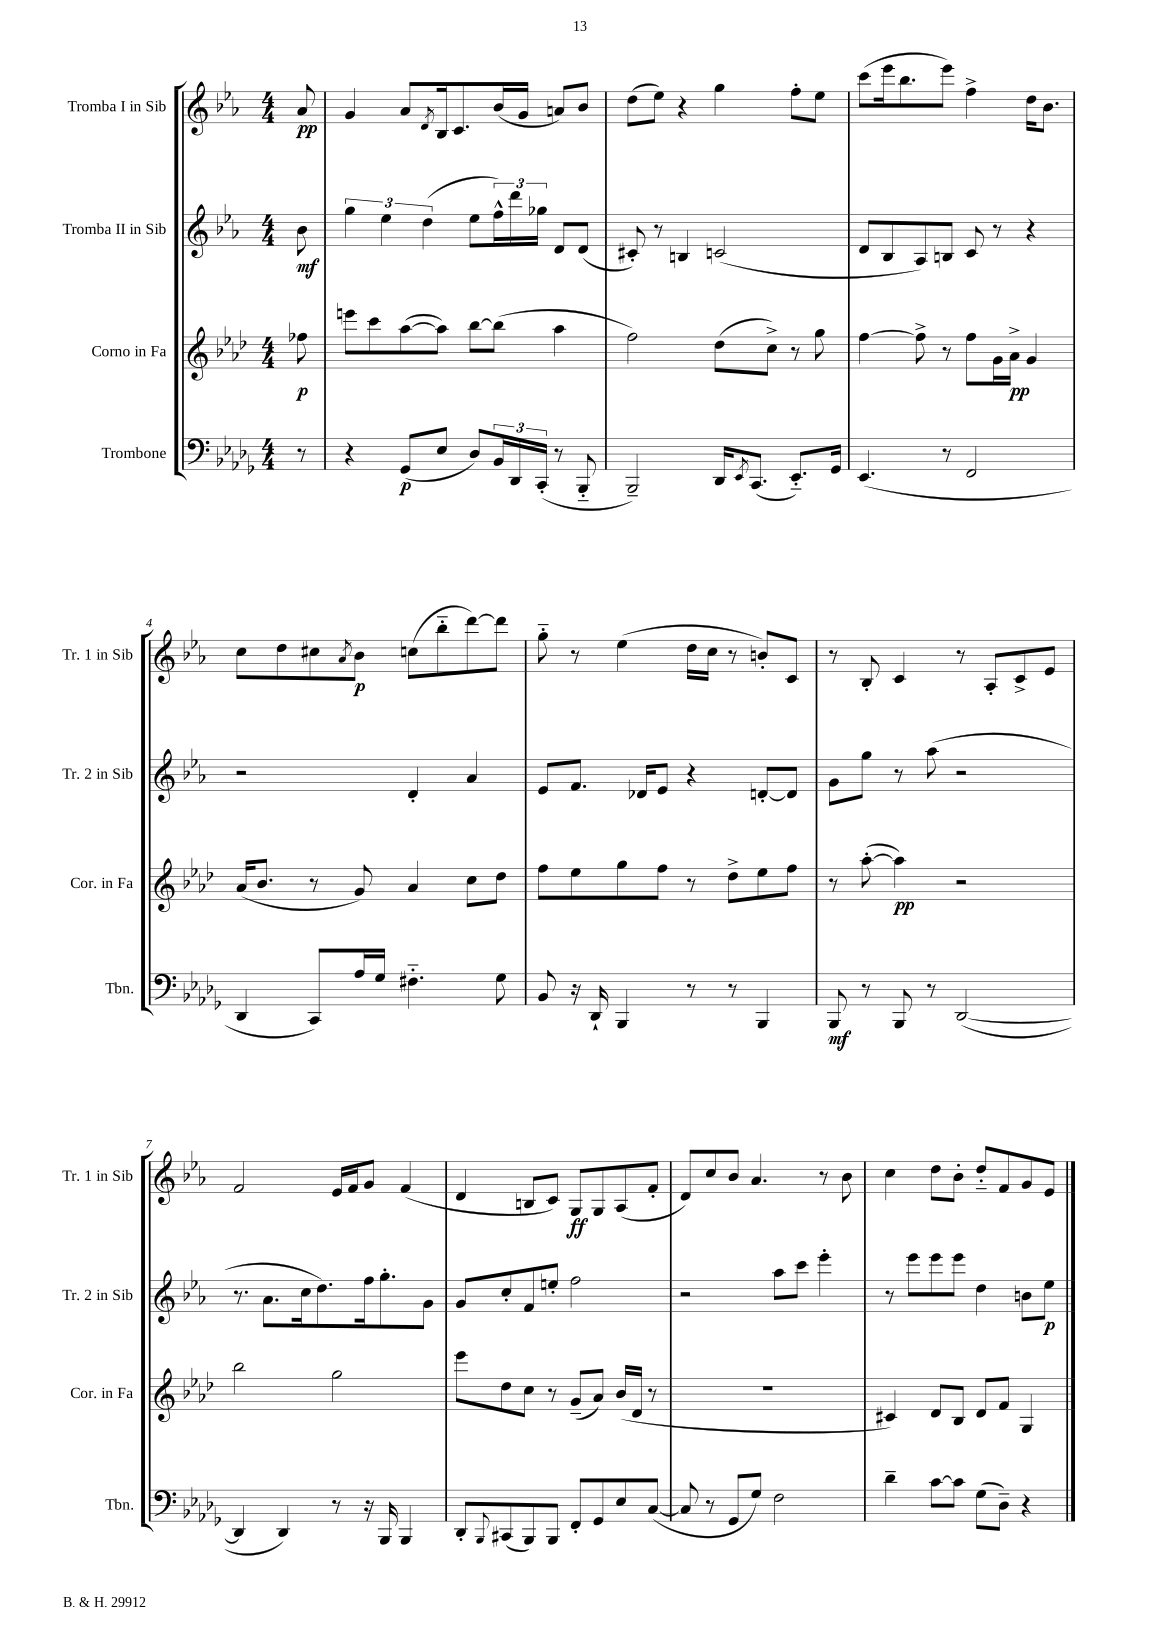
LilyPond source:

<<
\new StaffGroup <<
\new Staff = "s0" \with { instrumentName = "Tromba I in Sib" shortInstrumentName = "Tr. 1 in Sib" } {
    \clef treble \key ees \major \numericTimeSignature \time 4/4 \partial 8
    aes'8\pp |
    g'4 aes'8 \acciaccatura { d'8 } bes16 c'8. bes'16( g'16 a'8) bes'8 |
    d''8( ees''8) r4 g''4 f''8-. ees''8 |
    c'''8( ees'''16 bes''8. ees'''8) f''4-> d''16 bes'8. |
    c''8 d''8 cis''8 \acciaccatura { aes'8 } bes'8\p c''8( bes''8-_ d'''8~) d'''8 |
    g''8-_ r8 ees''4( d''16 c''16 r8 b'8-.) c'8 |
    r8 bes8-. c'4 r8 aes8-. c'8-> ees'8 |
    f'2 ees'16 f'16 g'8 f'4( |
    d'4 b8 c'8) g8\ff g8 aes8( f'8-. |
    d'8) c''8 bes'8 aes'4. r8 bes'8 |
    c''4 d''8 bes'8-. d''8-_ f'8 g'8 ees'8 \bar "|." |
}
\new Staff = "s1" \with { instrumentName = "Tromba II in Sib" shortInstrumentName = "Tr. 2 in Sib" } {
    \clef treble \key ees \major \numericTimeSignature \time 4/4 \partial 8
    bes'8\mf |
    \tuplet 3/2 { g''4 ees''4 d''4( } ees''8 \tuplet 3/2 { f''16-^) d'''16 ges''16 } d'8 d'8( |
    cis'8-.) r8 b4 c'2( |
    d'8 bes8 aes8) b8 c'8 r8 r4 |
    r2 d'4-. aes'4 |
    ees'8 f'8. des'16 ees'8 r4 d'8~-. d'8 |
    g'8 g''8 r8 aes''8( r2 |
    r8. aes'8. c''16 d''8.) f''16 g''8.-. g'8 |
    g'8 c''8-. f'8 e''8-. f''2 |
    r2 aes''8 c'''8 ees'''4-. |
    r8 ees'''8 ees'''8 ees'''8 d''4 b'8 ees''8\p \bar "|." |
}
\new Staff = "s2" \with { instrumentName = "Corno in Fa" shortInstrumentName = "Cor. in Fa" } {
    \clef treble \key aes \major \numericTimeSignature \time 4/4 \partial 8
    fes''8\p |
    e'''8 c'''8 aes''8~( aes''8) bes''8~ bes''8( aes''4 |
    f''2) des''8( c''8->) r8 g''8 |
    f''4~ f''8-> r8 f''8 g'16 aes'16->\pp g'4 |
    aes'16( bes'8. r8 g'8) aes'4 c''8 des''8 |
    f''8 ees''8 g''8 f''8 r8 des''8-> ees''8 f''8 |
    r8 aes''8~-.( aes''4\pp) r2 |
    bes''2 g''2 |
    ees'''8 des''8 c''8 r8 g'8--( aes'8) bes'16( des'16 r8 |
    R1 |
    cis'4) des'8 bes8 des'8 f'8 g4 \bar "|." |
}
\new Staff = "s3" \with { instrumentName = "Trombone" shortInstrumentName = "Tbn." } {
    \clef bass \key des \major \numericTimeSignature \time 4/4 \partial 8
    r8 |
    r4 ges,8\p( ees8 des8) \tuplet 3/2 { bes,16 des,16 c,16-.( } r8 bes,,8-_ |
    bes,,2--) des,16 \acciaccatura { ees,8 } c,8.( ees,8.-_) ges,16 |
    ees,4.( r8 f,2 |
    des,4 c,8) aes16 ges16 fis4.-_ ges8 |
    bes,8 r16 des,16-! bes,,4 r8 r8 bes,,4 |
    bes,,8\mf r8 bes,,8 r8 des,2~( |
    des,4 des,4) r8 r16 bes,,16 bes,,4 |
    des,8-. \appoggiatura { bes,,8 } cis,8( bes,,8) bes,,8 f,8-. ges,8 ees8 c8~( |
    c8 r8 ges,8 ges8) f2 |
    des'4-- c'8~ c'8 ges8( des8--) r4 \bar "|." |
}
>>
>>
